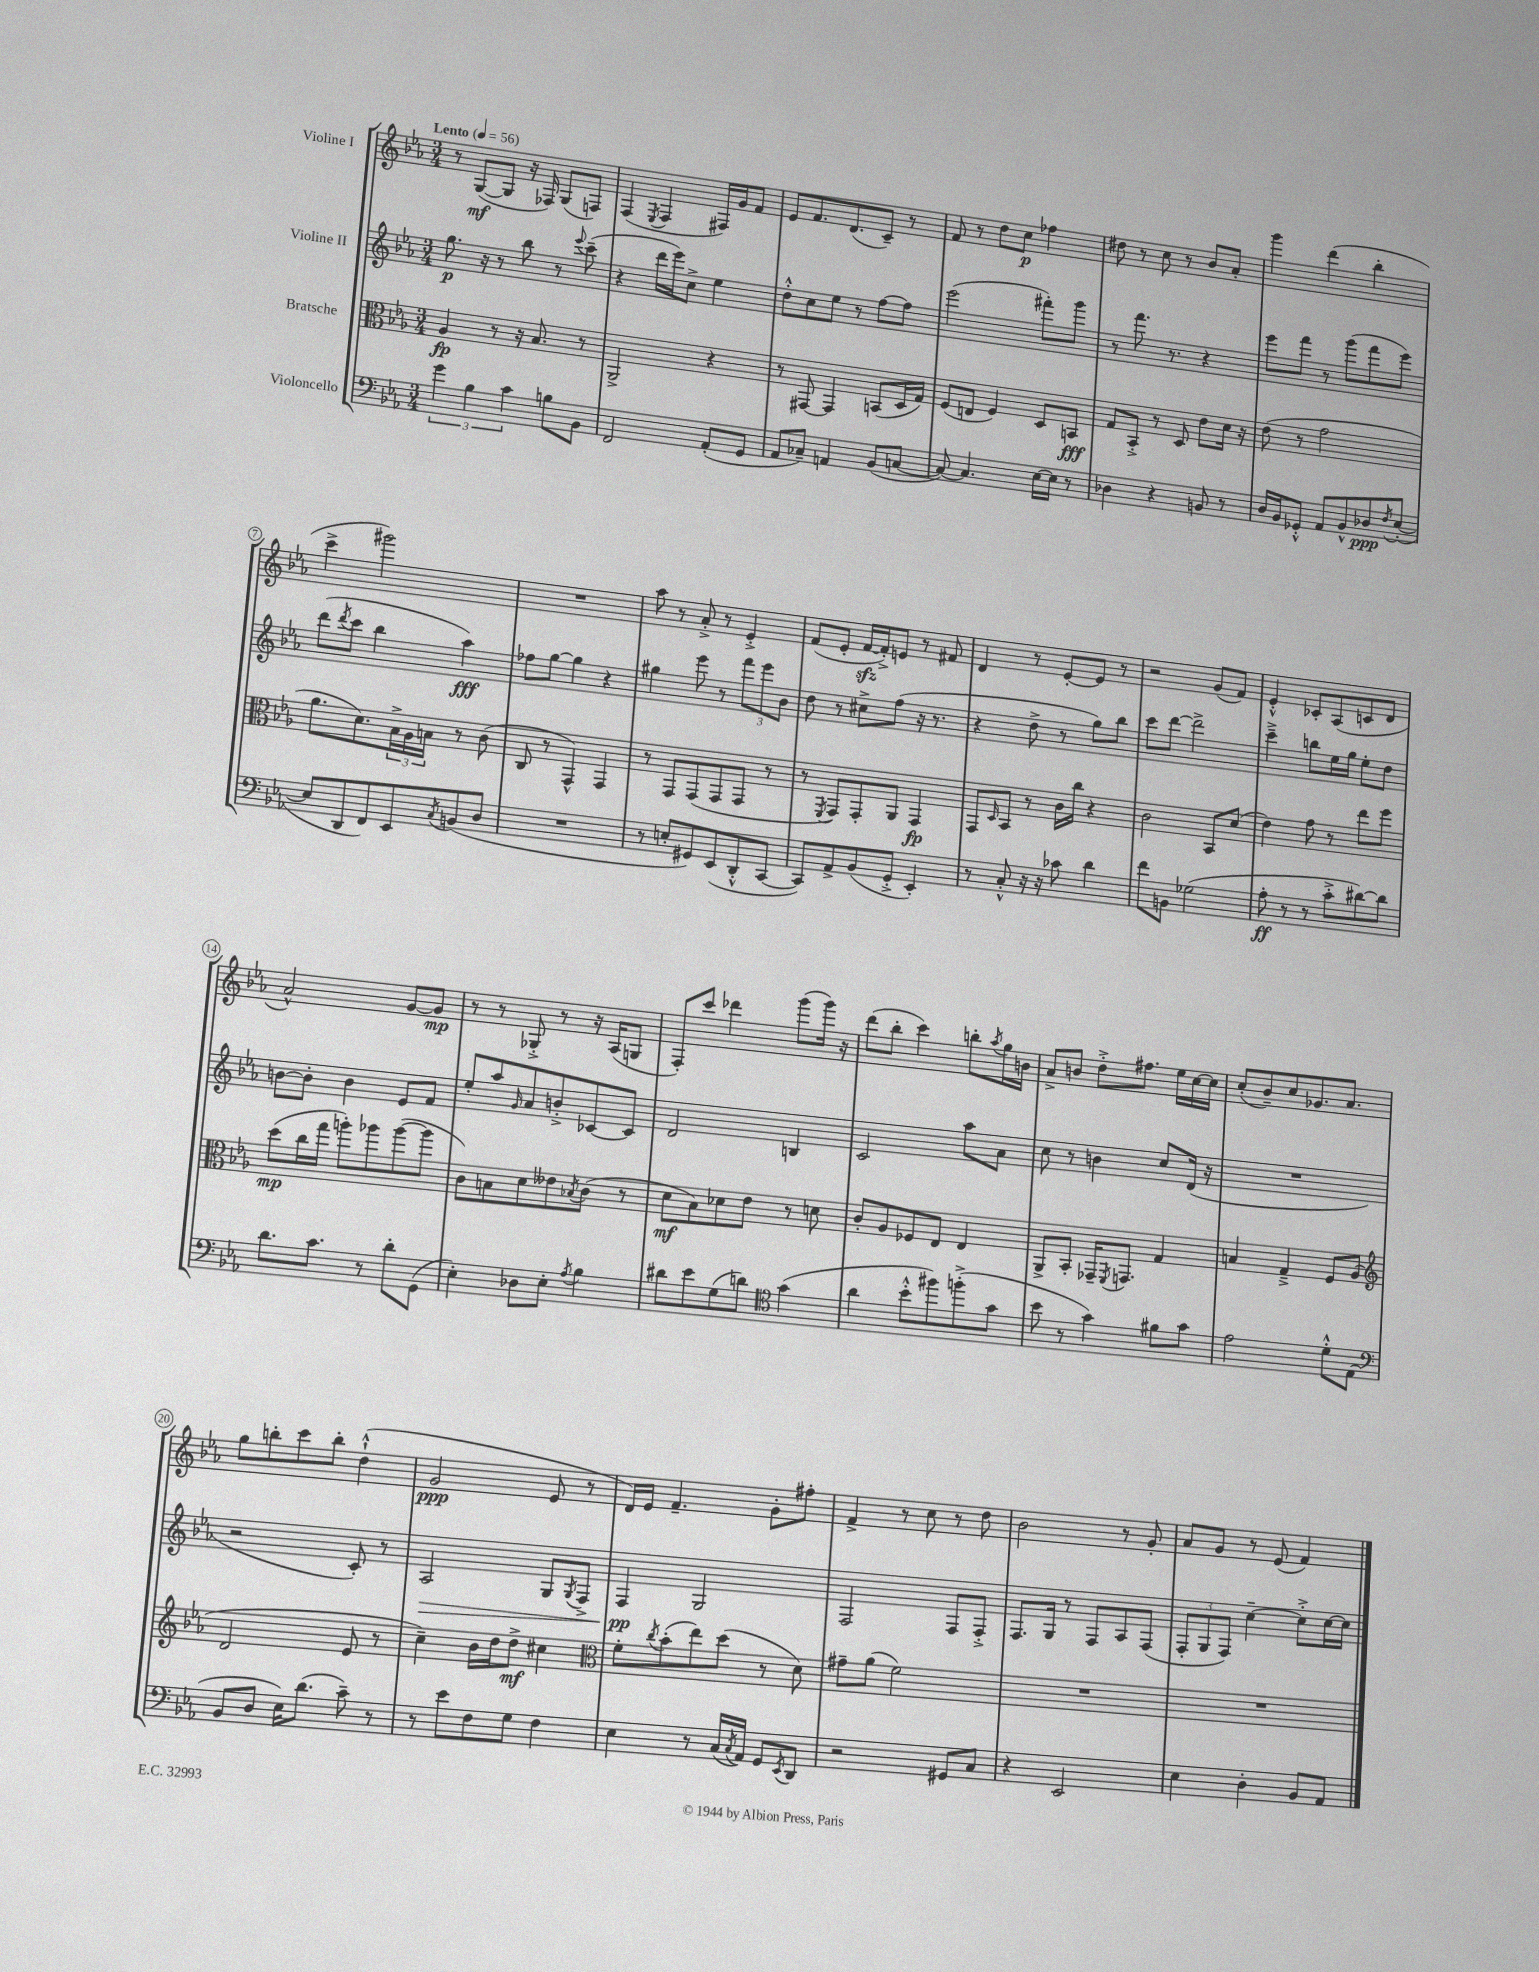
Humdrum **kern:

**kern	**dynam	**kern	**dynam	**kern	**dynam	**kern	**dynam
*part4	*part4	*part3	*part3	*part2	*part2	*part1	*part1
*staff4	*staff4	*staff3	*staff3	*staff2	*staff2	*staff1	*staff1
*I"Violoncello	*	*I"Bratsche	*	*I"Violine II	*	*I"Violine I	*
*clefF4	*	*clefC3	*	*clefG2	*	*clefG2	*
*k[b-e-a-]	*	*k[b-e-a-]	*	*k[b-e-a-]	*	*k[b-e-a-]	*
*M3/4	*	*M3/4	*	*M3/4	*	*M3/4	*
*MM56	*	*MM56	*	*MM56	*	*MM56	*
=1	=1	=1	=1	=1	=1	=1	=1
!	!	!	!	!	!	!LO:TX:a:B:t=Lento	!
6g\	.	4A-/	fp	8.gg\	p	8r	.
.	.	.	.	.	.	([8G/L	mf
6B-\	.	.	.	.	.	.	.
.	.	.	.	16r	.	.	.
.	.	8r	.	8r	.	8G/J]	.
6c\	.	.	.	.	.	.	.
.	.	16r	.	8bb-\	.	16r	.
.	.	8.B-/	.	.	.	16F-X/)	.
8Bn\L	.	.	.	8r	.	(8G/L	.
.	.	.	.	8qqeee-/	.	.	.
8BB-\J	.	8r	.	(8ccc~\	.	8Fn/J)	.
=2	=2	=2	=2	=2	=2	=2	=2
2FF/	.	2AA-^/	.	4r	.	(4F/	.
.	.	.	.	.	.	8qE-/	.
.	.	.	.	16ddd\LL	.	4F/	.
.	.	.	.	16eee-\J)	.	.	.
.	.	.	.	8cc^\J	.	.	.
(8AA-'/L	.	4r	.	4ee-\	.	16F#X/LL)	.
.	.	.	.	.	.	16g/J	.
8GG/J	.	.	.	.	.	8f/J	.
=3	=3	=3	=3	=3	=3	=3	=3
8AA-/L	.	8r	.	8dd'^^\L	.	8e-/L	.
8C-X~/J)	.	[8GG#X/	.	8cc\	.	8.f/	.
4AAn/	.	4GG#/]	.	8ee-\J	.	.	.
.	.	.	.	.	.	(8.d/	.
.	.	.	.	8r	.	.	.
(8BB-/L	.	(8BBn/L	.	[8ff\L	.	8c~/J)	.
[8Cn/J	.	16D/L	.	8ff\J]	.	8r	.
.	.	16G/JJ)	.	.	.	.	.
=4	=4	=4	=4	=4	=4	=4	=4
8C/_)	.	(8F/L	.	(2eee-\	.	8f/	.
4.C/]	.	8En/J	.	.	.	8r	.
.	.	4F/)	.	.	.	8dd\L	.
.	.	.	.	.	.	8cc\J	p
[16E-\LL	.	8D/L	.	8fff#X'\L)	.	4ff-X\	.
16E-\JJ]	.	.	.	.	.	.	.
8r	.	8BBn/J	fff	8ggg\J	.	.	.
=5	=5	=5	=5	=5	=5	=5	=5
4D-X\	.	8G/L	.	8r	.	8dd#X\	.
.	.	8BB-'^/J	.	8.fff\	.	8r	.
4r	.	8r	.	.	.	8cc\	.
.	.	.	.	8.r	.	.	.
.	.	8D/	.	.	.	8r	.
8BBn/	.	8e-\L	.	4r	.	8b-/L	.
8r	.	16d\Jk	.	.	.	8a-'/J	.
.	.	16r	.	.	.	.	.
=6	=6	=6	=6	=6	=6	=6	=6
16D/LL	.	(8e-\	.	8eee-\L	.	4ggg\	.
16BB-/J	.	.	.	.	.	.	.
8GG-X'^^/J	.	8r	.	8fff\J	.	.	.
8AA-/L	.	2g\	.	8r	.	(4ddd\	.
8BB-^^/	.	.	.	(8ggg\L	.	.	.
8D-X/	ppp	.	.	8fff\	.	4bb-'\	.
8qF/	.	.	.	.	.	.	.
([8E-'/J	.	.	.	8eee-\J)	.	.	.
!!LO:LB:g=z
=7	=7	=7	=7	=7	=7	=7	=7
8E-/L]	.	8.a-\L	.	(8ddd\L	.	4ccc^\	.
.	.	.	.	8qddd/	.	.	.
8DD/	.	.	.	8ccc\J	.	.	.
.	.	8.d\)	.	.	.	.	.
8FF/)	.	.	.	4bb-\	.	2ggg#X\)	.
8EE-/	.	24B-^\L	.	.	.	.	.
.	.	24A-\	.	.	.	.	.
.	.	24Bn\JJ	.	.	.	.	.
8qC/	.	.	.	.	.	.	.
(8BBn/	.	8r	.	4aa-\)	fff	.	.
8D/J	.	(8c\	.	.	.	.	.
=8	=8	=8	=8	=8	=8	=8	=8
2.r	.	8C/	.	8ff-X\L	.	2.r	.
.	.	8r	.	[8gg\J	.	.	.
.	.	4GG^^/)	.	4gg\]	.	.	.
.	.	4GG/	.	4r	.	.	.
=9	=9	=9	=9	=9	=9	=9	=9
8r	.	8r	.	4gg#X\	.	8aa-\	.
8En'/L	.	8GG/L	.	.	.	8r	.
8GG#X/)	.	(8GG/	.	8eee-\	.	8a-'^/	.
(8EE-/	.	8GG/	.	8r	.	8r	.
8DD'^^/	.	8GG/J	.	12fff\L	.	4e-'^/	.
.	.	.	.	12eee-\	.	.	.
[8CC/J	.	8r	.	.	.	.	.
.	.	.	.	12b-\J	.	.	.
=10	=10	=10	=10	=10	=10	=10	=10
8CC/L])	.	8r	.	8dd\	.	(8f/L	.
.	.	8qFF/	.	.	.	.	.
8AA-^/	.	8GG/L)	.	8r	.	8e-'/J	.
(8BB-/	.	8GG'/	.	8cc#X^\L	.	[16fzz/LL	.
.	.	.	.	.	.	16f'^/J])	.
8GG'^/J	.	8AA-/J	.	(8ff\J	.	8en/J	.
4EE-'/)	.	4GG/	fp	16r	.	8r	.
.	.	.	.	8.r	.	.	.
.	.	.	.	.	.	8f#X/	.
=11	=11	=11	=11	=11	=11	=11	=11
8r	.	8GG/L	.	4r	.	4d/	.
.	.	16qqD/	.	.	.	.	.
8C'^^/	.	8BB-/J	.	.	.	.	.
16r	.	8r	.	8dd^\	.	8r	.
16r	.	.	.	.	.	.	.
8c-X\	.	16c\LL	.	8r	.	[8e-'/L	.
.	.	16cc\JJ	.	.	.	.	.
4d\	.	4r	.	8gg\L)	.	8e-/J]	.
.	.	.	.	8bb-\J	.	8r	.
=12	=12	=12	=12	=12	=12	=12	=12
8f\L	.	2c\	.	8ccc\L	.	2r	.
8BBn\J	.	.	.	[8ddd\J	.	.	.
(2G-X\	.	.	.	2ddd^\]	.	.	.
.	.	8BB-/L	.	.	.	(8g/L	.
.	.	(8d/J	.	.	.	8f/J)	.
=13	=13	=13	=13	=13	=13	=13	=13
8A-'\	ff	4e-\)	.	4ccc~^\	.	4e-'^^/	.
8r	.	.	.	.	.	.	.
8r	.	8g\	.	8bbn\L	.	8c-X'/L	.
8c'^\L	.	8r	.	16ee-\L	.	(8A-/	.
.	.	.	.	16gg\JJ	.	.	.
[8d#X\)	.	8ee-\L	.	8ee-'\L	.	8cn/	.
8d#\J]	.	8ff\J	.	8dd\J	.	8d/J	.
!!LO:LB:g=z
=14	=14	=14	=14	=14	=14	=14	=14
8.d\L	.	(8dd\L	mp	[8bn\L	.	2a-^^/)	.
.	.	16cc\L	.	8b'\J]	.	.	.
8.c\J	.	16gg\JJ	.	.	.	.	.
.	.	8aan'\L)	.	4b\	.	.	.
8r	.	8aa-X\	.	.	.	.	.
8d'\L	.	([8aa-\	.	8e-/L	.	[8g/L	.
(8GG\J	.	8aa-\J]	.	8f/J	.	8g/J]	mp
=15	=15	=15	=15	=15	=15	=15	=15
4E-'\)	.	8c\L)	.	8ee-'/L	.	8r	.
.	.	8Bn\	.	8aa-/	.	8r	.
.	.	.	.	16qqg/	.	.	.
8D-X\L	.	8d\	.	8a-/	.	8G-X'^/	.
8E-'\J	.	8e--X\	.	8bn'^/	.	8r	.
8qA-/	.	8qB-X/	.	.	.	.	.
4B-\	.	(8c\J	.	[8c-X/	.	16r	.
.	.	.	.	.	.	(16A-/KL	.
.	.	8r	.	8c-/J]	.	8Gn/J	.
=16	=16	=16	=16	=16	=16	=16	=16
8d#X\L	.	8d\L	mf	2d/	.	8F'/L)	.
8e-\	.	8B-\)	.	.	.	8ccc/J	.
(8G\	.	8d-X\	.	.	.	4ddd-X\	.
8dn\J)	.	8e-\J	.	.	.	.	.
*clefC4	*	*	*	*	*	*	*
(4g\	.	8r	.	4Bn/	.	(8ggg\L	.
.	.	8dn\	.	.	.	16ggg\Jk)	.
.	.	.	.	.	.	16r	.
=17	=17	=17	=17	=17	=17	=17	=17
4a-\	.	8c'/L	.	2c/	.	(8ddd\L	.
.	.	8A-/	.	.	.	8bb-'\J	.
8b-'^^\L	.	8F-X/	.	.	.	4ccc\)	.
8ff#X\)	.	8E-/J	.	.	.	.	.
(8ffn'^\	.	4E-/	.	8aa-\L	.	8bbn'\L	.
.	.	.	.	.	.	8qaa-/	.
8g\J	.	.	.	8a-\J	.	16gg\L	.
.	.	.	.	.	.	16bn\JJ	.
=18	=18	=18	=18	=18	=18	=18	=18
8b-\	.	8AA-^/L	.	8cc\	.	8a-^/L	.
8r	.	8BB-'/J	.	8r	.	8bn/J	.
4g\)	.	16GG-X~/KL	.	4bn\	.	8dd'^\L	.
.	.	8qFF/	.	.	.	.	.
.	.	8.GGn/J	.	.	.	.	.
.	.	.	.	.	.	8.ff#X\J	.
8f#X\L	.	4G/	.	8cc/L	.	.	.
.	.	.	.	.	.	16ee-\LL	.
8g\J	.	.	.	(16d/Jk	.	[16cc\	.
.	.	.	.	16r	.	16cc\JJ]	.
=19	=19	=19	=19	=19	=19	=19	=19
2e-\	.	4Bn/	.	2.r	.	(8cc'/L	.
.	.	.	.	.	.	8b-~/)	.
.	.	4G~^/	.	.	.	8cc/	.
.	.	.	.	.	.	8.g-X/	.
8d'^^\L	.	8F/L	.	.	.	.	.
.	.	.	.	.	.	8.a-/J	.
(8E-\J	.	(8A-/J	.	.	.	.	.
!!LO:LB:g=z
=20	=20	=20	=20	=20	=20	=20	=20
*clefF4	*	*clefG2	*	*	*	*	*
8BB-/L	.	2d/	.	2r	.	8gg\L	.
8D/J	.	.	.	.	.	8bbn'\	.
16E-\KL)	.	.	.	.	.	8ccc\	.
(8.d\J	.	.	.	.	.	.	.
.	.	.	.	.	.	8bb'\J	.
8c~\)	.	8e-/	.	8c'/)	.	(4dd`^^\	.
8r	.	8r	.	8r	.	.	.
=21	=21	=21	=21	=21	=21	=21	=21
!	!	!	!	!	!LO:HP:b	!	!
8r	.	4cc~\)	.	2A-/	>	2g/	ppp
8e-\L	.	.	.	.	.	.	.
8F\	.	16b-\LL	.	.	.	.	.
.	.	16dd\J	.	.	.	.	.
8G\J	.	8dd^\J	mf	.	.	.	.
4F\	.	4cc#X\	.	8G/L	.	8e-/	.
.	.	.	.	8qG/	.	.	.
.	.	.	.	8F^/J	.	8r	.
=22	=22	=22	=22	=22	=22	=22	=22
*	*	*clefC3	*	*	*	*	*
4E-\	.	8f'\L	.	4F/	pp	16d/LL)	.
.	.	.	.	.	.	16e-/JJ	.
.	.	8qcc/	.	.	.	.	.
.	.	(8b-'\	.	.	.	4.f~/	.
8r	.	8ee-\)	.	2G/	]	.	.
(16C/LL	.	(8dd\J	.	.	.	.	.
8qC/	.	.	.	.	.	.	.
16AA-/JJ)	.	.	.	.	.	.	.
8GG/L	.	8r	.	.	.	8g'\L	.
8qEE-/	.	.	.	.	.	.	.
8DD/J	.	8d\)	.	.	.	8ff#X'\J	.
=23	=23	=23	=23	=23	=23	=23	=23
2r	.	8g#X~\L	.	2F/	.	4f^/	.
.	.	(8a-\J	.	.	.	.	.
.	.	2f\)	.	.	.	8r	.
.	.	.	.	.	.	8cc\	.
8GG#X/L	.	.	.	8F/L	.	8r	.
8C/J	.	.	.	8F'^/J	.	8dd\	.
=24	=24	=24	=24	=24	=24	=24	=24
4r	.	2.r	.	8.F/L	.	2b-\	.
.	.	.	.	16G/Jk	.	.	.
2EE-/	.	.	.	8r	.	.	.
.	.	.	.	8F/L	.	.	.
.	.	.	.	8A-/	.	8r	.
.	.	.	.	(8F/J	.	8g'/	.
=25	=25	=25	=25	=25	=25	=25	=25
4E-\	.	2.r	.	12F'/L	.	8a-/L	.
.	.	.	.	12G/	.	.	.
.	.	.	.	.	.	8g/J	.
.	.	.	.	12F/J)	.	.	.
4D'\	.	.	.	[4cc~\	.	8r	.
.	.	.	.	.	.	(8e-/	.
8BB-/L	.	.	.	8cc'^\L]	.	4f/)	.
8AA-/J	.	.	.	[16cc\L	.	.	.
.	.	.	.	16cc\JJ]	.	.	.
==	==	==	==	==	==	==	==
*-	*-	*-	*-	*-	*-	*-	*-
